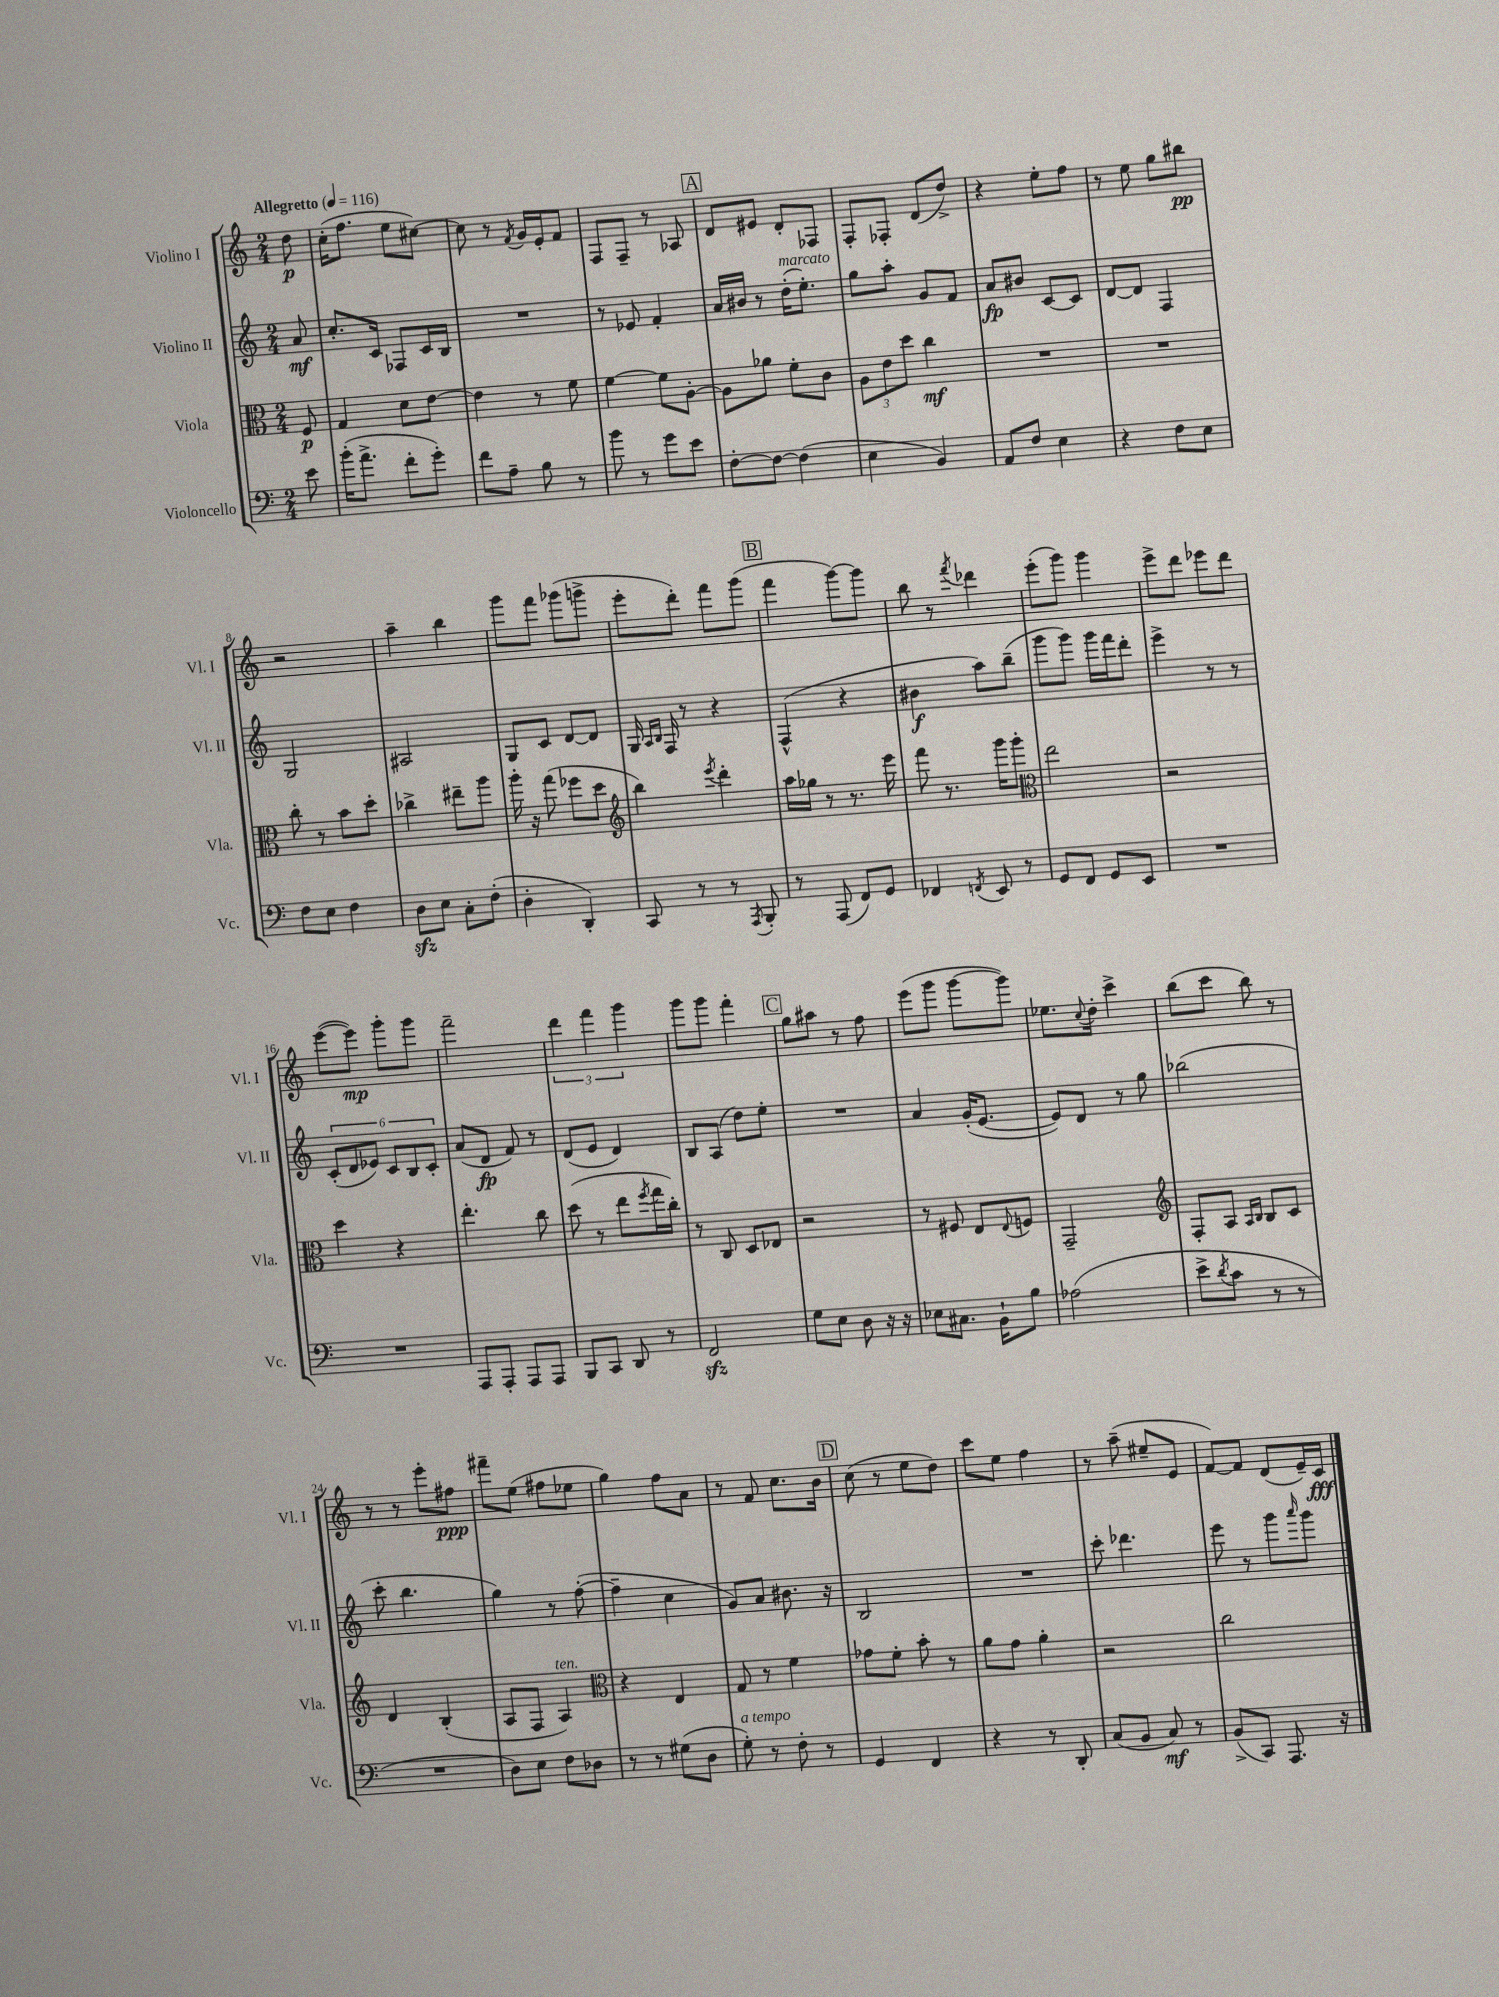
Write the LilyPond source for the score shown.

<<
\new StaffGroup <<
\new Staff = "s0" \with { instrumentName = "Violino I" shortInstrumentName = "Vl. I" } {
    \clef treble \key c \major \numericTimeSignature \time 2/4 \partial 8 \tempo "Allegretto" 4 = 116
    d''8\p |
    c''16-.( f''8. e''8 cis''8~) |
    cis''8 r8 \acciaccatura { f'8 } g'16 e'16-. f'8 |
    f8 f8-- r8 aes8 |
    \mark \markup { \box "A" } d'8 eis'8 d'8-. fes8 |
    f8-. fes8-. d'8( d''8->) |
    r4 e''8-. f''8 |
    r8 e''8 g''8 bis''8\pp |
    r2 |
    a''4-- b''4 |
    g'''8 f'''8 ges'''8( g'''8-> |
    e'''8-. d'''8-.) f'''8 g'''8( |
    \mark \markup { \box "B" } f'''4 g'''8~) g'''8 |
    b''8 r8 \acciaccatura { f'''8 } des'''4 |
    e'''8-.( g'''8) g'''4 |
    e'''8-> d'''8 ees'''8 d'''8 |
    e'''8~( e'''8\mp) g'''8-. g'''8 |
    f'''2-- |
    \tuplet 3/2 { d'''4 f'''4 g'''4 } |
    g'''8 g'''8 f'''4-. |
    \mark \markup { \box "C" } g''8 ais''8 r8 f''8 |
    e'''8( g'''8 g'''8~ g'''8) |
    ees''8. \appoggiatura { c''8 } d''16-. c'''4-> |
    b''8( c'''8 b''8) r8 |
    r8 r8 e'''8-. fis''8\ppp |
    fis'''8-- e''8( fis''8 ees''8 |
    g''4) f''8 a'8 |
    r8 f'8 c''8. b'16 |
    \mark \markup { \box "D" } c''8( r8 e''8 d''8) |
    c'''8 e''8 f''4 |
    r8 a''8--( eis''8-- e'8 |
    f'8~) f'8 d'8( e'16--) c'16\fff \bar "|." |
}
\new Staff = "s1" \with { instrumentName = "Violino II" shortInstrumentName = "Vl. II" } {
    \clef treble \key c \major \numericTimeSignature \time 2/4 \partial 8
    a'8\mf |
    c''8.-. c'16 fes8 c'16 b16 |
    R2 |
    r8 ees'8 f'4-. |
    \mark \markup { \box "A" } a'16 bis'16 r8 d''16-.^\markup { \italic "marcato" }( e''8.-.) |
    g''8 a''8-. g'8 f'8 |
    a'8\fp bis'8 c'8~ c'8 |
    d'8~ d'8 f4 |
    g2 |
    ais2 |
    g8 c'8 d'8~ d'8 |
    g16 \grace { a16 b16 } f16 r8 r4 |
    \mark \markup { \box "B" } f4-^( r4 |
    bis'4\f a''8) b''8--( |
    g'''8 g'''8) g'''16 f'''16 d'''8-. |
    e'''4-> r8 r8 |
    \tuplet 6/4 { c'8-.( d'8 ees'8) c'8 b8 c'8-. } |
    a'8( d'8\fp f'8) r8 |
    d'8( e'8 d'4) |
    b8 a8( d''8) e''8-. |
    \mark \markup { \box "C" } R2 |
    a'4 g'16-.( e'8.~ |
    e'8) d'8 r8 g''8 |
    bes''2( |
    c'''8-. b''4. |
    g''4) r8 f''8~-.( |
    f''4-- c''4 |
    g'8) a'8 bis'8. r16 |
    \mark \markup { \box "D" } b2 |
    R2 |
    c'''8-. des'''4. |
    e'''8 r8 g'''8 \grace { a'''16 } g'''8 \bar "|." |
}
\new Staff = "s2" \with { instrumentName = "Viola" shortInstrumentName = "Vla." } {
    \clef alto \key c \major \numericTimeSignature \time 2/4 \partial 8
    f8\p |
    g4 d'8 e'8~ |
    e'4 r8 f'8 |
    f'4~ f'8 a8~-. |
    \mark \markup { \box "A" } a8 aes'8 f'8-. c'8 |
    \tuplet 3/2 { a8 e'8 d''8 } c''4\mf |
    R2 |
    R2 |
    c''8-. r8 b'8 d''8-. |
    ces''4-> eis''8-- a''8 |
    a''16-. r16 g''8( fes''8 d''8 |
    \clef treble b''4) \acciaccatura { e'''8 } d'''4-. |
    \mark \markup { \box "B" } a''16 ges''16 r8 r8. e'''16 |
    f'''8 r8. g'''16 g'''8-. |
    \clef alto e''2 |
    r2 |
    d''4 r4 |
    e''4.-. c''8 |
    d''8( r8 e''8 \acciaccatura { f''8 } g''16 c''16-.) |
    r8 c8 d8 ees8 |
    \mark \markup { \box "C" } r2 |
    r8 fis8 e8 \appoggiatura { e8 } f8 |
    g,2-- |
    \clef treble f8-. a8 \grace { a16 b16 } b8 c'8 |
    d'4 b4-.( |
    a8 f8 a4^\markup { \italic "ten." }) |
    \clef alto r4 e4 |
    g8 r8 f'4 |
    \mark \markup { \box "D" } ges'8 f'8-. b'8-. r8 |
    a'8 g'8 a'4-. |
    r2 |
    c''2 \bar "|." |
}
\new Staff = "s3" \with { instrumentName = "Violoncello" shortInstrumentName = "Vc." } {
    \clef bass \key c \major \numericTimeSignature \time 2/4 \partial 8
    e'8 |
    b'16-.( a'8.-> f'8-. g'8-.) |
    f'8 a8-- b8 r8 |
    b'8 r8 g'8 e'8 |
    \mark \markup { \box "A" } f8~-. f8~ f4( |
    e4 b,4) |
    a,8 f8 e4 |
    r4 f8 e8 |
    f8 e8 f4 |
    d8\sfz e8 c8-. f8-.( |
    d4-. d,4-.) |
    c,8 r8 r8 \acciaccatura { a,,8 } b,,8-. |
    \mark \markup { \box "B" } r8 a,,8( f,8) g,8 |
    fes,4 \acciaccatura { f,8 } e,8 r8 |
    g,8 f,8 g,8 e,8 |
    R2 |
    R2 |
    a,,8 a,,8-. a,,8 a,,8 |
    b,,8 c,8 d,8 r8 |
    f,2\sfz |
    \mark \markup { \box "C" } g8 e8 d8 r16 r16 |
    ees8 cis8. b,16-! b8 |
    aes2( |
    e'8-> \acciaccatura { d'8 } c'8 r8 r8 |
    R2 |
    d8) e8 f8 des8 |
    r8 r8 gis8( d8 |
    g8-.^\markup { \italic "a tempo" }) r8 f8-. r8 |
    \mark \markup { \box "D" } g,4 f,4 |
    r4 r8 d,8-. |
    c8( b,8 c8\mf) r8 |
    b,8->( c,8) a,,8. r16 \bar "|." |
}
>>
>>
